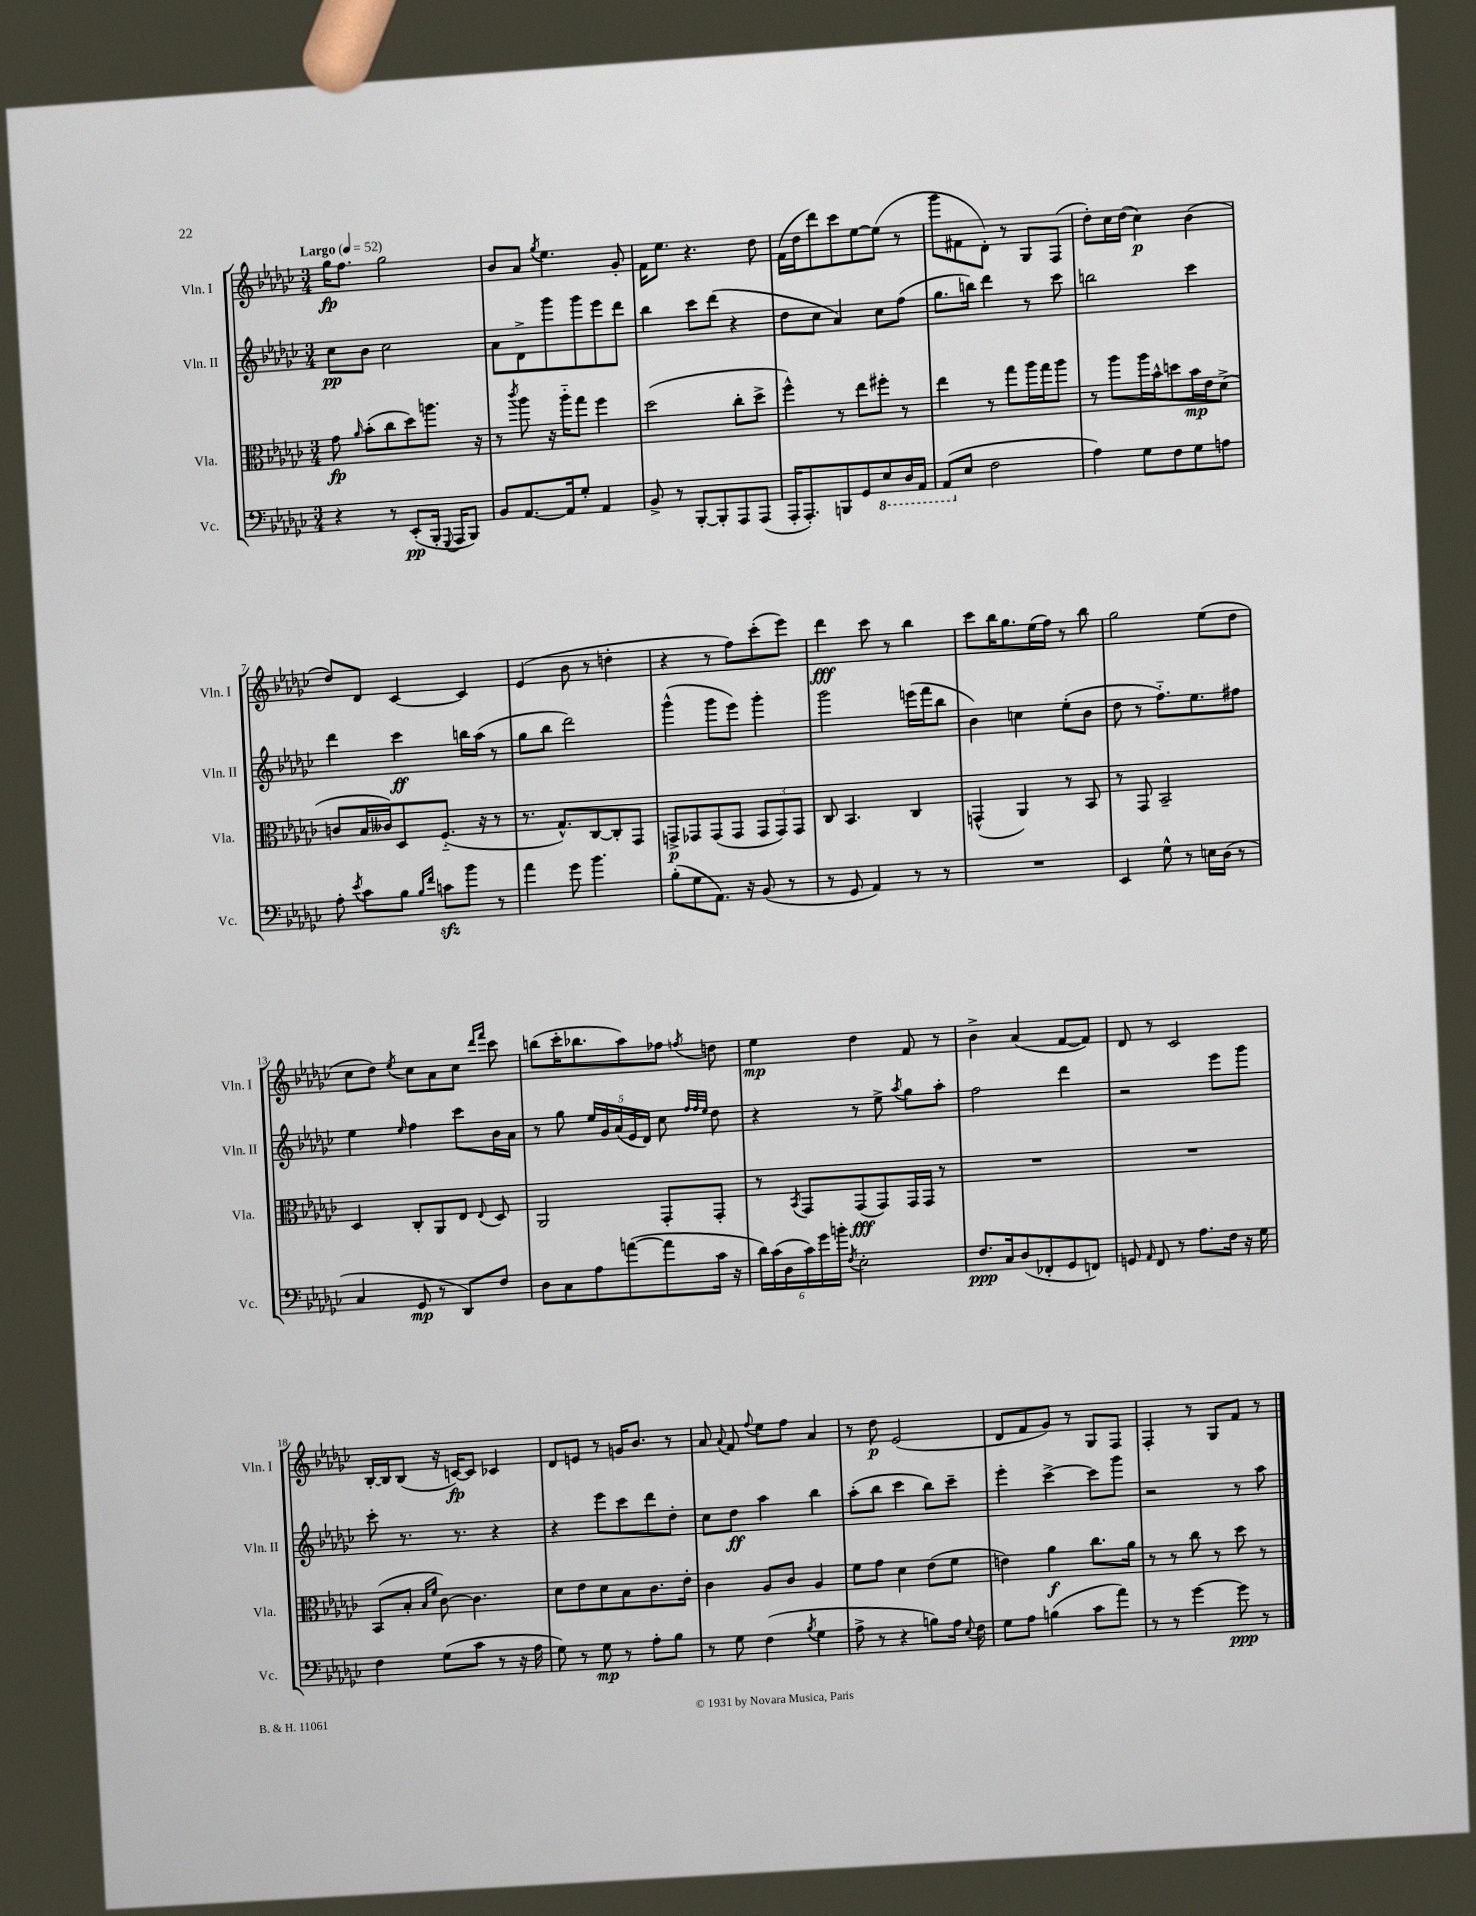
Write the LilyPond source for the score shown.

<<
\new StaffGroup <<
\new Staff = "s0" \with { instrumentName = "Vln. I" shortInstrumentName = "Vln. I" } {
    \clef treble \key ges \major \numericTimeSignature \time 3/4 \tempo "Largo" 4 = 52
    \autoBeamOff ges''16[\fp f''8.] ges''2 |
    bes'8[ aes'8] \acciaccatura { ges''8 } ees''4. ges'8-. |
    f'16[ ees''8.] r4. des''8 |
    f'16[( des''16 des'''8) ces'''8 ees''8~ ees''8]( r8 |
    ges'''8[ fis'8 des'8]-.) r8 ges8[ f8]( |
    des''8[-.) ces''16 des''16]( ces''4\p) bes'4( |
    des''8[) des'8] ces'4~ ces'4 |
    ees'4( bes'8 r8 d''4-. |
    r4 r8 f''8[) ces'''8-.( ees'''8]) |
    des'''4\fff ces'''8 r8 bes''4 |
    ces'''8[ bes''16 ges''8. ees''16( f''16]) r8 bes''8 |
    ges''2 ees''8[( des''8] |
    ces''8[ des''8]) \acciaccatura { ees''8 } ces''8[ aes'8 ces''8] \grace { des'''16[ f'''16] } ces'''8 |
    b''8[( ces'''16-. bes''8. aes''8) fes''8] \acciaccatura { f''8 } d''8 |
    ees''4\mp des''4 f'8 r8 |
    bes'4-> aes'4( f'8[~ f'8]) |
    des'8 r8 ces'2 |
    bes16[~-. bes16 bes8]( r16 c'16[~\fp) c'8] ces'4 |
    des'8[ e'8] r8 g'16[ bes'8.] r8 |
    aes'8 \appoggiatura { aes'8 } f'8 \appoggiatura { f''8 } ees''8[ f''8] aes'4 |
    r8 des''8\p ees'2( |
    des'8[ f'8 ges'8]) r8 ges8[ f8] |
    f4-. r8 ges8[ f'8] r8 \bar "|." |
}
\new Staff = "s1" \with { instrumentName = "Vln. II" shortInstrumentName = "Vln. II" } {
    \clef treble \key ges \major \numericTimeSignature \time 3/4
    \autoBeamOff ces''8[\pp bes'8] ces''2 |
    aes'8[ des'8-> ges'''8 ges'''8 ees'''8 des'''8] |
    bes''4 ces'''8[ des'''8]( r4 |
    des''8[ ces''8] aes'4) ces''8[ f''8]( |
    ges''8.[ b''16]) des'''4 r8 ces'''8 |
    b''2 ces'''4 |
    des'''4 ces'''4\ff b''16[ aes''16]( r8 |
    ges''8[ bes''8] des'''2) |
    ges'''4-^( ges'''8[ ees'''8]) ges'''4-. |
    ges'''2 e'''16[( f'''16 bes''8] |
    bes'4) c''4 ees''8[-.( bes'8] |
    des''8 r8 f''8.[-_) ees''8. fis''8] |
    ees''4 \grace { ees''16 } f''4 ces'''8[ bes'16 aes'16] |
    r8 ges''8 \tuplet 5/4 { ees''16[ ges'16 aes'16( ees'16 des'16]) } ces''8 \grace { f''32[ f''32 ees''32] } des''8 |
    r4 r8 ees''8-> \acciaccatura { aes''8 } ges''8[ aes''8]-. |
    f''2 des'''4 |
    r2 ees'''8[ ges'''8] |
    ces'''8-. r8. r8. r4 |
    r4 ees'''8[ ces'''8 des'''8 des''8]-. |
    ces''8[ des''8]\ff aes''4 bes''4 |
    aes''8[-.( bes''8] ces'''4 bes''8[) ces'''8]-- |
    ees'''4-. ces'''4~-> ces'''8[ ges'''8] |
    r2 r8 aes''8 \bar "|." |
}
\new Staff = "s2" \with { instrumentName = "Vla." shortInstrumentName = "Vla." } {
    \clef alto \key ges \major \numericTimeSignature \time 3/4
    \autoBeamOff ges'8\fp \grace { aes'16 } bes'8[-.( ces''8 des''8) a''8.] r16 |
    r8 \acciaccatura { ces'''8 } aes''8 r16 aes''16[-_ ges''8] f''4 |
    des''2( ces''8[-. des''8]-> |
    f''4-^) r8 ees''8[ fis''8]-. r8 |
    ees''4 r8 ges''8[ aes''16 ges''16 aes''8] |
    r8 aes''8[ aes''16 bes'16-^ d''8 bes'16\mp ees'16 des'8]->( |
    c'8[ bes16 ceses'16) des8 f8.]-_( r16 r8 |
    r8. ges8.[-^) ces8~ ces8-. ges,8] |
    g,8[->\p ges,8 ges,8( ges,8] \tuplet 3/2 { ges,8[ ges,8) ges,8] } |
    ces8 bes,4. ces4 |
    g,4-^( aes,4) r8 bes,8 |
    r8 ges,8 bes,2-- |
    des4 ces8[-. aes,8 ees8] \appoggiatura { ees8 } des8 |
    aes,2 ges,8[-. ges,8]-. |
    r8 \acciaccatura { bes,8 } ges,8[ ges,8\fff( ges,8) ges,16 ges,16] r8 |
    R2. |
    R2. |
    bes,8[( bes8]-. \grace { bes16[ f'16] } ces'8~) ces'4. |
    des'8[ ees'8 des'8 bes8 ces'8. ees'16]-. |
    ces'4 aes8[ ces'8] aes4 |
    f'8[ ges'8] des'4 ees'8[( f'8] |
    e'4) aes'4\f ces''8.[ aes'16] |
    r8 r8 ces''8 r8 des''8 r8 \bar "|." |
}
\new Staff = "s3" \with { instrumentName = "Vc." shortInstrumentName = "Vc." } {
    \clef bass \key ges \major \numericTimeSignature \time 3/4
    \autoBeamOff r4 r8 ees,8[-.\pp( bes,,16]-. \appoggiatura { ges,,8 } aes,,16[ bes,,8]) |
    bes,8[ aes,8.~ aes,16 ges8]-. aes,4 |
    bes,8-> r8 bes,,8[~-. bes,,8-. aes,,8 aes,,8]( |
    aes,,16[-. aes,,8.-.) b,,8 ges,8 \ottava #-1 ees,8 des,16 aes,,16] |
    aes,,8[( \ottava #0 ees8] f2 |
    aes4) ges8[ f8 ges8 a8] |
    aes8-. \acciaccatura { ees'8 } ces'8[ bes8] \grace { bes16[ f'16] } c'8[\sfz bes'8] r8 |
    aes'4 ges'8 bes'4. |
    bes8[-.( ges8 aes,8.]) r16 bes,8( r8 |
    r8 ges,8 aes,4) r8 r8 |
    R2. |
    ees,4 ges8-^ r8 e16[ des16]( r8 |
    ces4 ges,8\mp r8 des,8[) f8] |
    des8[ ces8 aes8 a'8~( a'8 ces'16] r16 |
    \tuplet 6/4 { des'16[) ces'16( des16 ces'16) ges'16 b'16]-. } \acciaccatura { f8 } ees2-. |
    f8.[\ppp ces16 des8( fes,8-. ges,8 f,8]) |
    g,8 \grace { aes,16 } f,8 r8 aes8.[ f16] r16 ges16 |
    f4 ges8[( ces'8] r8 r16 aes16 |
    ges8) r8 ges8\mp r8 aes8[-. bes8] |
    r8 ges8 f4( \acciaccatura { bes8 } ges4 |
    aes8-> r8 r4 b8[) aes16] \appoggiatura { ees8 } f16 |
    ges8[ aes8] b4( ces'8[ aes'8]) |
    r8 r8 ges'4~ ges'8\ppp r8 \bar "|." |
}
>>
>>
